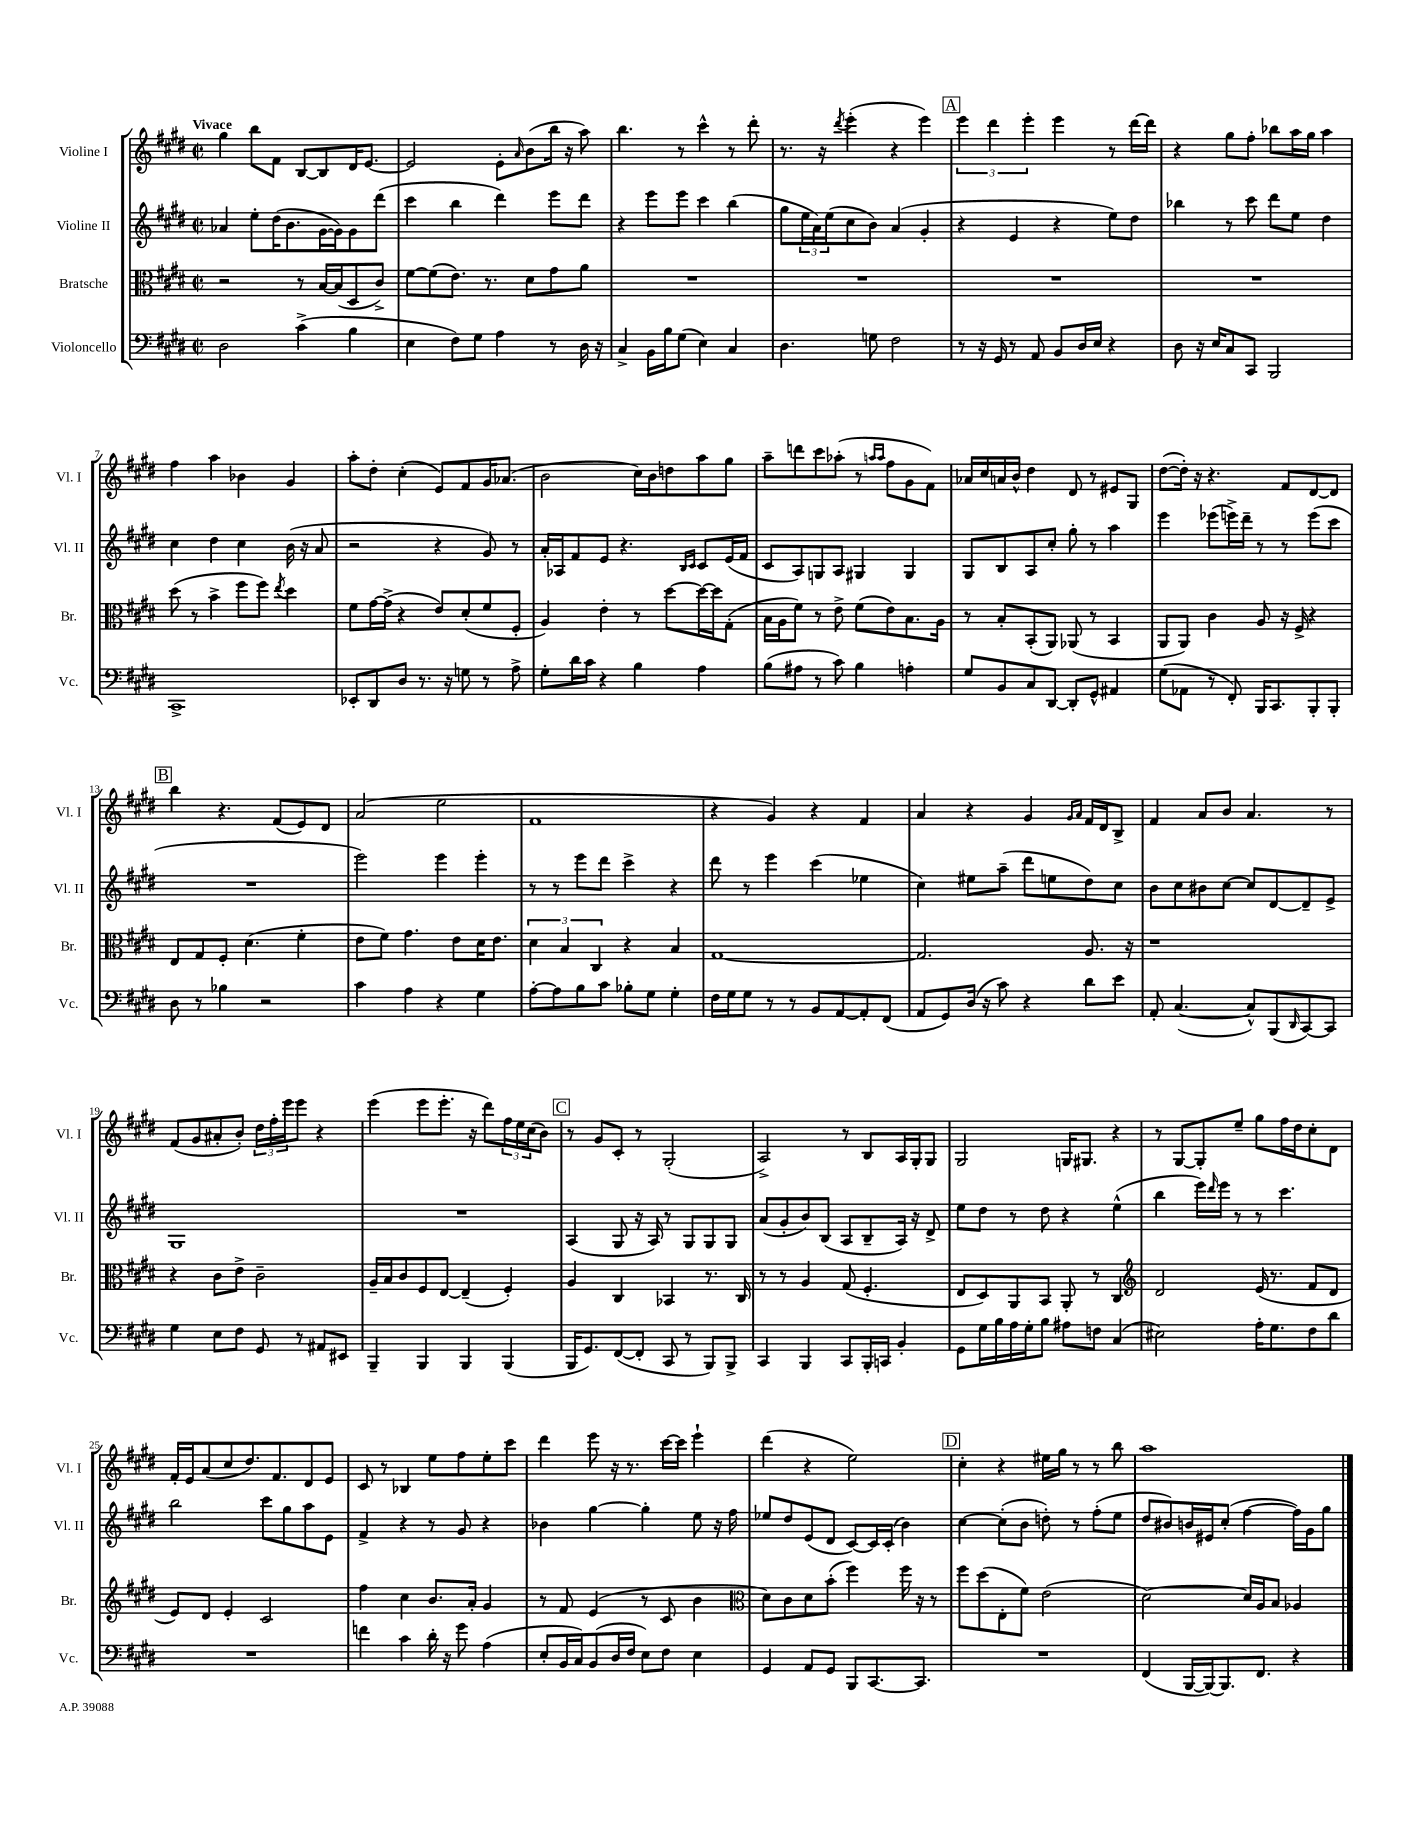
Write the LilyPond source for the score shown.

<<
\new StaffGroup <<
\new Staff = "s0" \with { instrumentName = "Violine I" shortInstrumentName = "Vl. I" } {
    \clef treble \key e \major \defaultTimeSignature \time 2/2 \tempo "Vivace"
    gis''4 b''8 fis'8 b8~ b8 dis'16 e'8.~ |
    e'2 e'8-. \grace { a'16 } b'8( b''16 r16 a''8) |
    b''4. r8 cis'''4-^ r8 dis'''8-. |
    r8. r16 \acciaccatura { dis'''8 } e'''4-.( r4 e'''4) |
    \mark \markup { \box "A" } \tuplet 3/2 { e'''4 dis'''4 e'''4-. } e'''4 r8 dis'''16~ dis'''16 |
    r4 gis''8 fis''8-. bes''8 a''16 gis''16 a''4 |
    fis''4 a''4 bes'4 gis'4 |
    a''8-. dis''8-. cis''4-.( e'8) fis'8 gis'16 aes'8.( |
    b'2 cis''16) b'16 d''8 a''8 gis''8 |
    a''8-- d'''8 cis'''8 aes''8-.( r8 \grace { a''16 a''16 } fis''8 gis'8 fis'8) |
    aes'16 cis''16 a'16 b'16-^ dis''4 dis'8 r8 eis'8 gis8 |
    dis''8~( dis''16-.) r16 r4. fis'8 dis'8~ dis'8 |
    \mark \markup { \box "B" } b''4 r4. fis'8( e'8) dis'8 |
    a'2( e''2 |
    fis'1 |
    r4 gis'4) r4 fis'4 |
    a'4 r4 gis'4 \grace { gis'16 a'16 } fis'16 dis'16 b8-> |
    fis'4 a'8 b'8 a'4. r8 |
    fis'8( gis'8 ais'8-. b'8-.) \tuplet 3/2 { dis''16 fis''16-. e'''16 } e'''8 r4 |
    e'''4( e'''8 e'''8.-. r16 dis'''8) \tuplet 3/2 { fis''16 e''16 cis''16( } b'8) |
    \mark \markup { \box "C" } r8 gis'8 cis'8-. r8 gis2-.( |
    a2->) r8 b8 a16 gis16-. gis8 |
    gis2 g16 gis8. r4 |
    r8 gis8~ gis8-. e''8-- gis''8 fis''16 dis''16 cis''8-. dis'8 |
    fis'16-. e'16 a'8( cis''8 dis''8.) fis'8. dis'8 e'8 |
    cis'8 r8 bes4 e''8 fis''8 e''8-. cis'''8 |
    dis'''4 e'''8 r16 r8. cis'''16~ cis'''16 e'''4-! |
    dis'''4( r4 e''2) |
    \mark \markup { \box "D" } cis''4-. r4 eis''16 gis''16 r8 r8 b''8 |
    a''1 \bar "|." |
}
\new Staff = "s1" \with { instrumentName = "Violine II" shortInstrumentName = "Vl. II" } {
    \clef treble \key e \major \defaultTimeSignature \time 2/2
    aes'4 e''8-. dis''16( b'8. gis'16~ gis'16) gis'8 dis'''8( |
    cis'''4 b''4 dis'''4) e'''8 dis'''8 |
    r4 e'''8 e'''8 cis'''4 b''4( |
    gis''8 \tuplet 3/2 { e''16 a'16) e''16( } cis''8 b'8) a'4( gis'4-. |
    \mark \markup { \box "A" } r4 e'4 r4 e''8) dis''8 |
    bes''4 r8 cis'''8 dis'''8 e''8 dis''4 |
    cis''4 dis''4 cis''4 b'16( r16 a'8 |
    r2 r4 gis'8) r8 |
    a'16-. aes16 fis'8 e'8 r4. \grace { b16 cis'16 } cis'8 e'16( fis'16 |
    cis'8 a8) g8 a8 gis4 gis4 |
    gis8 b8 a8 cis''8-. gis''8-. r8 a''4 |
    e'''4 ees'''8( e'''16->) dis'''16-- r8 r8 e'''8( cis'''8 |
    \mark \markup { \box "B" } R1 |
    e'''2) e'''4 e'''4-. |
    r8 r8 e'''8 dis'''8 cis'''4-> r4 |
    dis'''8 r8 e'''4 cis'''4( ees''4 |
    cis''4) eis''8 a''8--( dis'''8 e''8 dis''8) cis''8 |
    b'8 cis''8 bis'8 cis''8~ cis''8 dis'8~ dis'8-- e'8-> |
    gis1 |
    R1 |
    \mark \markup { \box "C" } a4( gis8 r16 a16) r8 gis8 gis8 gis8 |
    a'8( gis'8-. b'8) b8( a8 b8-- a16) r16 dis'8-> |
    e''8 dis''8 r8 dis''8 r4 e''4-^( |
    b''4 e'''16) \grace { dis'''16 } e'''16 r8 r8 cis'''4. |
    b''2 cis'''8 gis''8 a''8 e'8 |
    fis'4-> r4 r8 gis'8 r4 |
    bes'4 gis''4~ gis''4-. e''8 r16 fis''16 |
    ees''8 dis''8 e'8( dis'8 cis'8~) cis'16 cis'16-.( b'4) |
    \mark \markup { \box "D" } cis''4~ cis''8-.( b'8 d''8-.) r8 fis''8-.( e''8 |
    dis''8 bis'8) b'16 eis'16 cis''8-.( fis''4~ fis''16) gis'16 gis''8 \bar "|." |
}
\new Staff = "s2" \with { instrumentName = "Bratsche" shortInstrumentName = "Br." } {
    \clef alto \key e \major \defaultTimeSignature \time 2/2
    r2 r8 b16~ b16( dis8 cis'8->) |
    fis'8~ fis'8( e'8.) r8. dis'8 gis'8 a'8 |
    R1 |
    R1 |
    \mark \markup { \box "A" } R1 |
    R1 |
    dis''8( r8 b'4-> fis''8 fis''8) \acciaccatura { e''8 } dis''4 |
    fis'8 gis'16~ gis'16->( r4 e'8) dis'8-.( fis'8 fis8-. |
    a4) e'4-. r8 dis''8~ dis''16~ dis''16 gis8-.( |
    b16 a16 fis'8) r8 e'8-> fis'8( e'8) b8. a16 |
    r8 b8-. b,8-.( a,8) aes,8( r8 b,4 |
    a,8 a,8) cis'4 a8 r16 fis16-> r4 |
    \mark \markup { \box "B" } e8 gis8 fis8-. dis'4.( fis'4-. |
    e'8 fis'8) gis'4. e'8 dis'16 e'8. |
    \tuplet 3/2 { dis'4 b4 cis4 } r4 b4 |
    gis1~ |
    gis2. a8. r16 |
    r1 |
    r4 cis'8 e'8-> cis'2-- |
    a16-- b16 cis'8 fis8 e8~ e4--( fis4-.) |
    \mark \markup { \box "C" } a4 cis4 bes,4 r8. cis16 |
    r8 r8 a4 gis8( fis4.-. |
    e8 dis8) a,8 b,8 a,8-. r8 cis4 |
    \clef treble dis'2 e'16( r8. fis'8 dis'8 |
    e'8) dis'8 e'4-. cis'2 |
    fis''4 cis''4 b'8. a'16-. gis'4 |
    r8 fis'8 e'4( r8 cis'8 b'4 |
    \clef alto dis'8) cis'8 dis'8 b'8-.( fis''4) fis''16 r16 r8 |
    \mark \markup { \box "D" } fis''8 dis''8( e8-. fis'8) e'2( |
    dis'2~) dis'16 a16 b8 aes4 \bar "|." |
}
\new Staff = "s3" \with { instrumentName = "Violoncello" shortInstrumentName = "Vc." } {
    \clef bass \key e \major \defaultTimeSignature \time 2/2
    dis2 cis'4->( b4 |
    e4 fis8) gis8 a4 r8 dis16 r16 |
    cis4-> b,16 b16 gis8( e4) cis4 |
    dis4. g8 fis2 |
    \mark \markup { \box "A" } r8 r16 gis,16 r8 a,8 b,8 dis16 e16 r4 |
    dis8 r16 e16 cis8 cis,8 b,,2 |
    cis,1-> |
    ees,8-. dis,8 dis8 r8. r16 g8 r8 a8-> |
    gis8-. dis'16 cis'16 r4 b4 a4 |
    b8( ais8 r8 cis'8) b4 a4-. |
    gis8 b,8 cis8 dis,8~ dis,8-. gis,8-^ ais,4 |
    gis8( aes,8 r8 fis,8-.) b,,16 cis,8. b,,8-. b,,8-. |
    \mark \markup { \box "B" } dis8 r8 bes4 r2 |
    cis'4 a4 r4 gis4 |
    a8~-. a8 b8 cis'8 bes8-. gis8 gis4-. |
    fis16 gis16 gis8 r8 r8 b,8 a,8~ a,8-. fis,8( |
    a,8 gis,8) dis16( r16 cis'8) r4 dis'8 e'8 |
    a,8-. cis4.~( cis8-^) b,,8( \grace { dis,16 } cis,8~) cis,8 |
    gis4 e8 fis8 gis,8 r8 ais,8 eis,8 |
    b,,4-- b,,4 b,,4 b,,4( |
    \mark \markup { \box "C" } b,,16 gis,8.) fis,8~( fis,8-. cis,8 r8 b,,8) b,,8-> |
    cis,4 b,,4 cis,8 b,,16-. c,16 b,4-. |
    gis,8 gis16 b16 a16 gis16-. b8 ais8 f8 cis4( |
    eis2) a16-. gis8. fis8 dis'8 |
    R1 |
    f'4 cis'4 dis'16-. r16 gis'8 a4( |
    e8-. b,16 cis16) b,8( dis16 fis16 e8) fis8 e4 |
    gis,4 a,8 gis,8 b,,8 cis,8.~ cis,8. |
    \mark \markup { \box "D" } R1 |
    fis,4( b,,16~ b,,16~) b,,8. fis,8. r4 \bar "|." |
}
>>
>>
